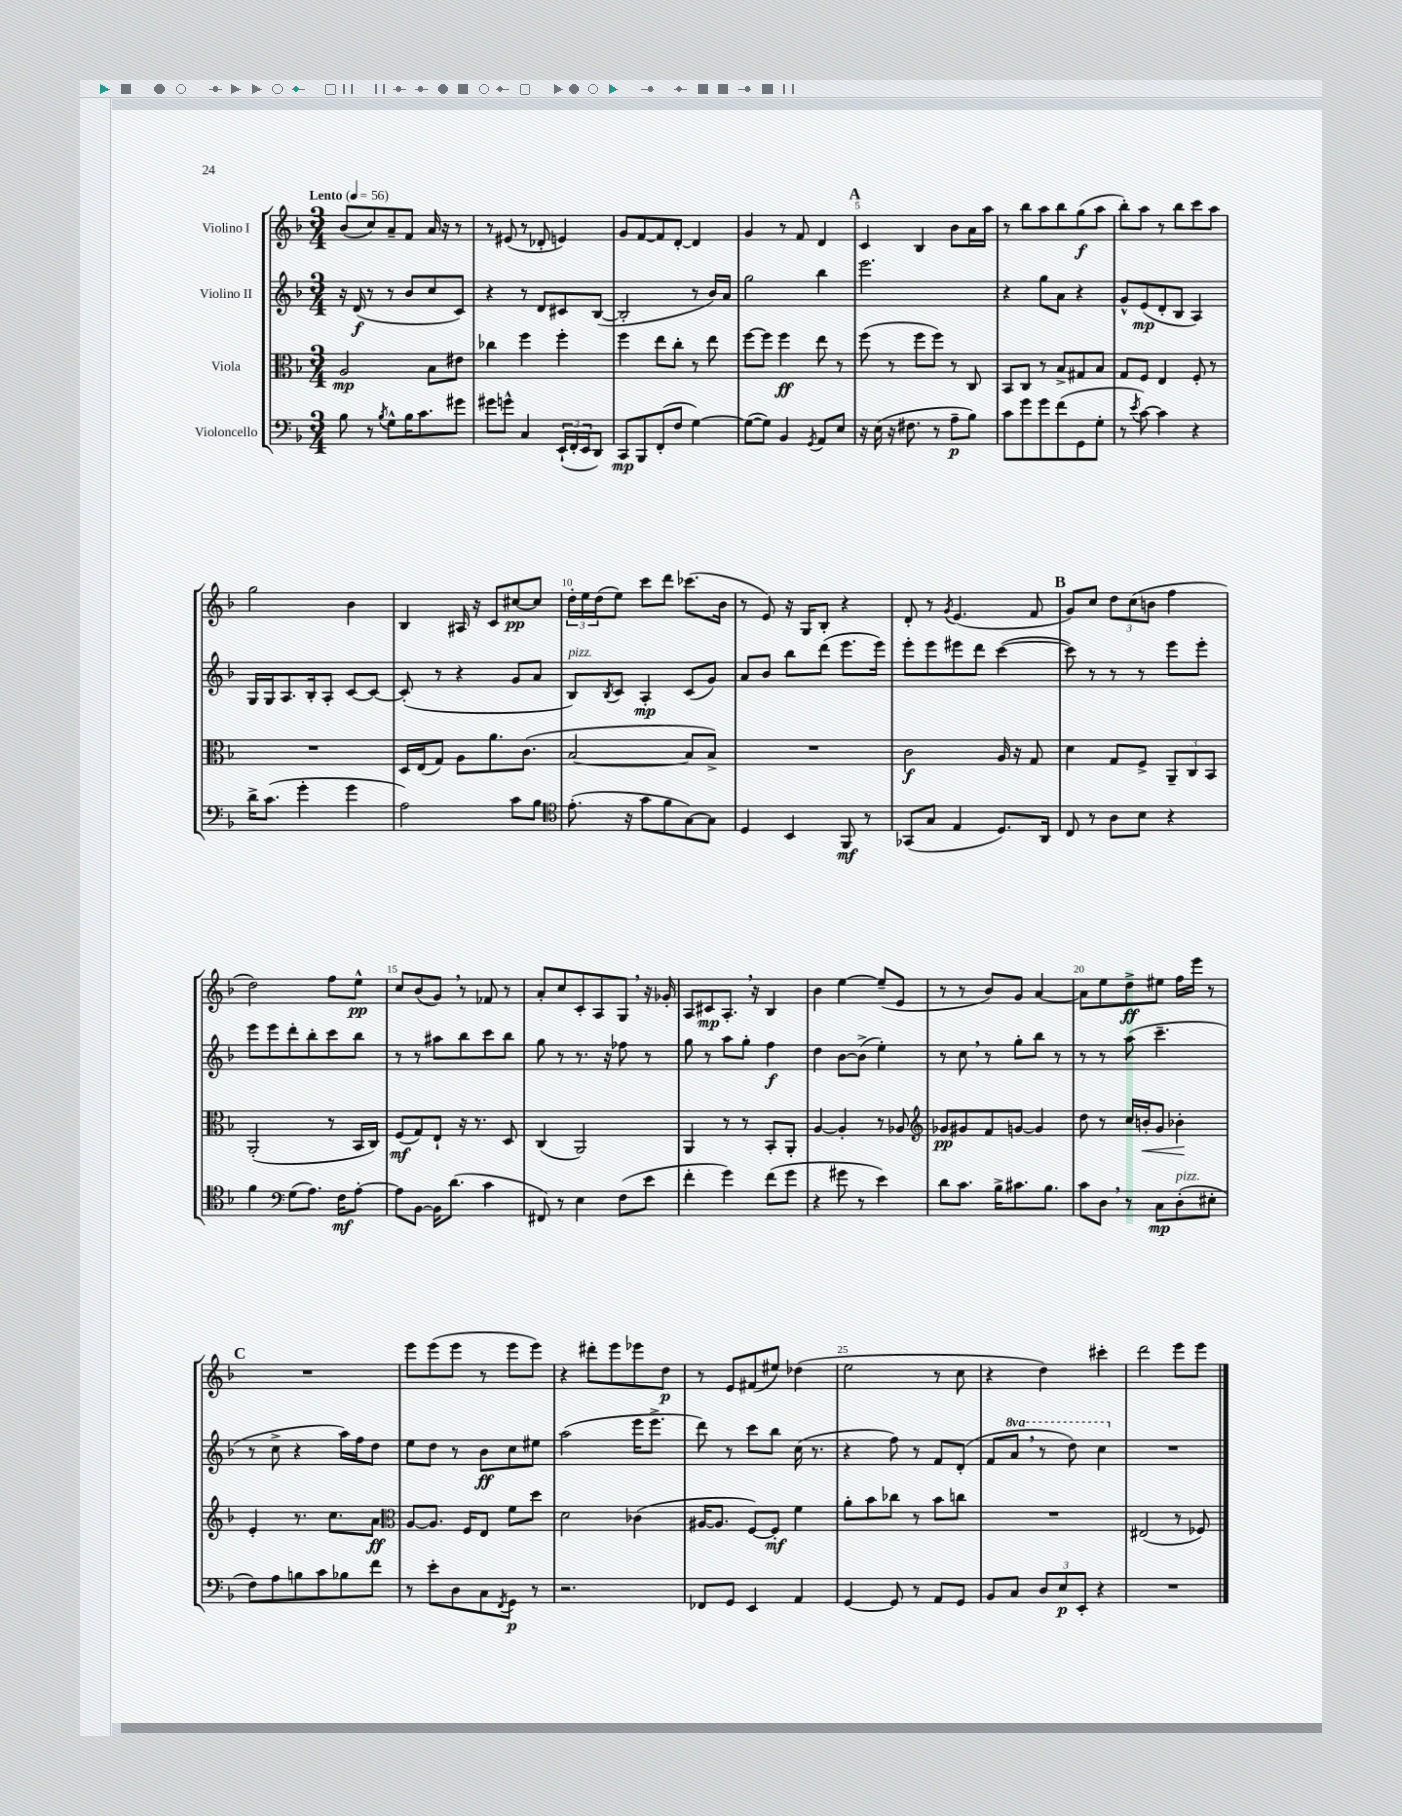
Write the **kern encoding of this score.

**kern	**kern	**kern	**kern
*staff4	*staff3	*staff2	*staff1
*clefF4	*clefC3	*clefG2	*clefG2
*k[b-]	*k[b-]	*k[b-]	*k[b-]
*M3/4	*M3/4	*M3/4	*M3/4
*MM56	*MM56	*MM56	*MM56
8B-	2A	16r	(8b-
.	.	(16d	.
8r	.	8r	8cc)
8qB-	.	.	.
8G^^	.	8r	8a~
16B-	.	8b-	8f
8.c	.	.	.
.	8B-	8cc	16a
.	.	.	16r
8g#	8e#	8c)	8r
=	=	=	=
8g#	4cc-	4r	8r
8g^^	.	.	(8e#
4C	4ff	8r	8r
.	.	8d	8d-'
(24EE`	4ff'	8c#	4e)
24FF'	.	.	.
24EE	.	.	.
8DD)	.	([8B-	.
=	=	=	=
8CC	4ff	2B-']	8g
8BBB-	.	.	[8f
(8FF'	8ee	.	8f]
8F	8cc'	.	[8d'
[4G)	8r	8r	4d]
.	8ee	16b-)	.
.	.	16a	.
=	=	=	=
(8G_	[8ff	2gg	4g
8G])	8ff]	.	.
4BB-	4ff	.	8r
.	.	.	8f
8qGG	.	.	.
8AA	8ee	4bb-	4d
8E	8r	.	.
=	=	=	=
16r	(8ff	2.eee	4c
(16E	.	.	.
16r	8r	.	.
8.F#	.	.	.
.	8ff	.	4B-
8r	8ff)	.	.
8A~	8r	.	8b-
8B-)	8C	.	16a
.	.	.	16aa
=	=	=	=
8c	8BB-	4r	8r
8g	8C	.	8bb-
8g	8r	8gg	8aa
(8f	8B-^	8a	8bb-
8GG	8G#	4r	(8gg
8G'	8B-	.	8aa
=	=	=	=
8r	8G	8g^^	8bb-')
8qe	.	.	.
[8c)	8F	(8e	8aa
4c]	4E	8d'	8r
.	.	8B-	8bb-
4r	8F'	4A)	8ccc
.	8r	.	8aa
=	=	=	=
16d^	2.r	16G	2gg
(8.c	.	16G	.
.	.	8.A	.
4g'	.	.	.
.	.	16B-'	.
.	.	8A'	.
4g	.	[8c	4b-
.	.	8c_	.
=	=	=	=
2A)	16D	(8c']	4B-
.	(16E	.	.
.	8G)	8r	.
.	8A	4r	16A#
.	.	.	16r
.	8.a	.	8c
8c	.	8g	[8cc#
.	(8.c	.	.
8B-	.	8a	8cc#]
=	=	=	=
*clefC4	*	*	*
(8.e'	[2B-	8B-)	24dd'
.	.	.	24ee
.	.	.	(24dd
.	.	8qB-	.
.	.	8c	8ee)
16r	.	.	.
8g	.	4A'	8ccc
8f	.	.	8ddd
[8G)	8B-]	(8c	(8.ccc-
8G]	8B-^)	8g)	.
.	.	.	16b-
=	=	=	=
4D	2.r	8a	8r
.	.	8b-	8e)
4BB-	.	8bb-	16r
.	.	.	16G
.	.	(8ddd	8B-'
8FF	.	8.eee	4r
8r	.	.	.
.	.	16eee)	.
=	=	=	=
(8GG-	2c	8eee'	8d'
8G	.	8eee	8r
.	.	.	8qg
4E	.	8eee#	(4.e
.	.	8ddd	.
8.D)	16A	([4ccc	.
.	16r	.	.
.	8G	.	8f
16AA	.	.	.
=	=	=	=
8C	4d	8ccc])	8g)
8r	.	8r	8cc
8A	8G	8r	12dd
.	.	.	(12cc
8B-	8F^	8r	.
.	.	.	12b
4r	12AA~	8eee	4ff
.	12C	.	.
.	.	8eee'	.
.	12BB-	.	.
=	=	=	=
4f	(2AA'	8eee	2dd)
.	.	8eee	.
*clefF4	*	*	*
(8G	.	8ddd'	.
8.A)	.	8bb-'	.
.	8r	8ccc	8ff
16F	.	.	.
[8A'	16BB-	8bb-	8ee^^
.	16C)	.	.
=	=	=	=
8A]	(8F	8r	8cc
[8BB-	8G)	8r	(8b-
16BB-]	8E`	8aa#	8g)
(8.d	.	.	.
.	16r	8bb-	8r
.	8.r	.	.
4c	.	8ccc	8f-
.	8D	8bb-	8r
=	=	=	=
8FF#)	(4C	8gg	8a'
8r	.	8r	8cc
4E	2AA)	8.r	8c'
.	.	.	8A
.	.	16r	.
(8F	.	8ff-	8G
8e	.	8r	16r
.	.	.	16g-'
=	=	=	=
4f'	4AA	8gg	8A
.	.	8r	8c#
4g)	8r	8aa	8.A'
.	8r	8gg'	.
.	.	.	16r
(8f	8BB-'	4ff	4B-
8g	8AA'	.	.
=	=	=	=
4r	[4A	4dd	4b-
8g#	4A']	[8b-	[4ee
8r	.	(8b-^]	.
4e)	8r	4ee')	(8ee~]
.	8A-	.	8e
=	=	=	=
*	*clefG2	*	*
8d	8g-	8r	8r
8.c	8g#	8cc	8r
.	8f	8r	8b-)
16B-^	.	.	.
8.c#	[8g	8gg'	8g
.	4g]	8bb-	[4a
8.B-	.	.	.
.	.	8r	.
=	=	=	=
8c	8dd	8r	8a]
8D	8r	8r	8ee
8r	16cc	(8aa	8dd^
.	16b'	.	.
8C	8g	4.ccc~	8ee#
(8D'	4b-'	.	16ff
.	.	.	16eee
8E#'	.	.	8r
=	=	=	=
8F)	4e'	8r	2.r
8A	.	8cc^	.
8B	8.r	4r	.
8c	.	.	.
.	8.cc	.	.
8B-	.	16aa)	.
.	.	16ff	.
8f	8a	8dd	.
=	=	=	=
*	*clefC3	*	*
8r	[8A	8ee	8eee
8e'	8.A]	8dd	(8eee
8D	.	8r	8eee
.	16F	.	.
8C	8E	8b-	8r
8qFF	.	.	.
8GG	8f	8cc	8eee
8r	8dd	8ee#	8eee)
=	=	=	=
2.r	2d	(2aa	4r
.	.	.	8ddd#'
.	.	.	8eee
.	(4c-	16eee	8eee-
.	.	8.eee^	.
.	.	.	8dd
=	=	=	=
8FF-	[16A#	8ddd)	8r
.	8.A#]	.	.
8GG	.	8r	8e
4EE	[8F)	8ccc	(8f#
.	8F']	8bb-	8ee#)
4AA	4f	(16cc	(4dd-
.	.	8.r	.
=	=	=	=
[4GG	8a'	4r	2ee
.	8b-	.	.
8GG]	8cc-	8ff)	.
8r	8r	8r	.
8AA	8b-	8f	8r
8GG	8cc	(8d'	8cc
=	=	=	=
8BB-	2.r	8f	4r
8C	.	8aa	.
12D	.	8r	4dd)
12E	.	.	.
.	.	8ddd)	.
12EE'	.	.	.
4r	.	4ccc	4ccc#'
=	=	=	=
2.r	(2E#	2.r	2ddd
.	8r	.	8eee
.	8F-)	.	8eee
==	==	==	==
*-	*-	*-	*-
